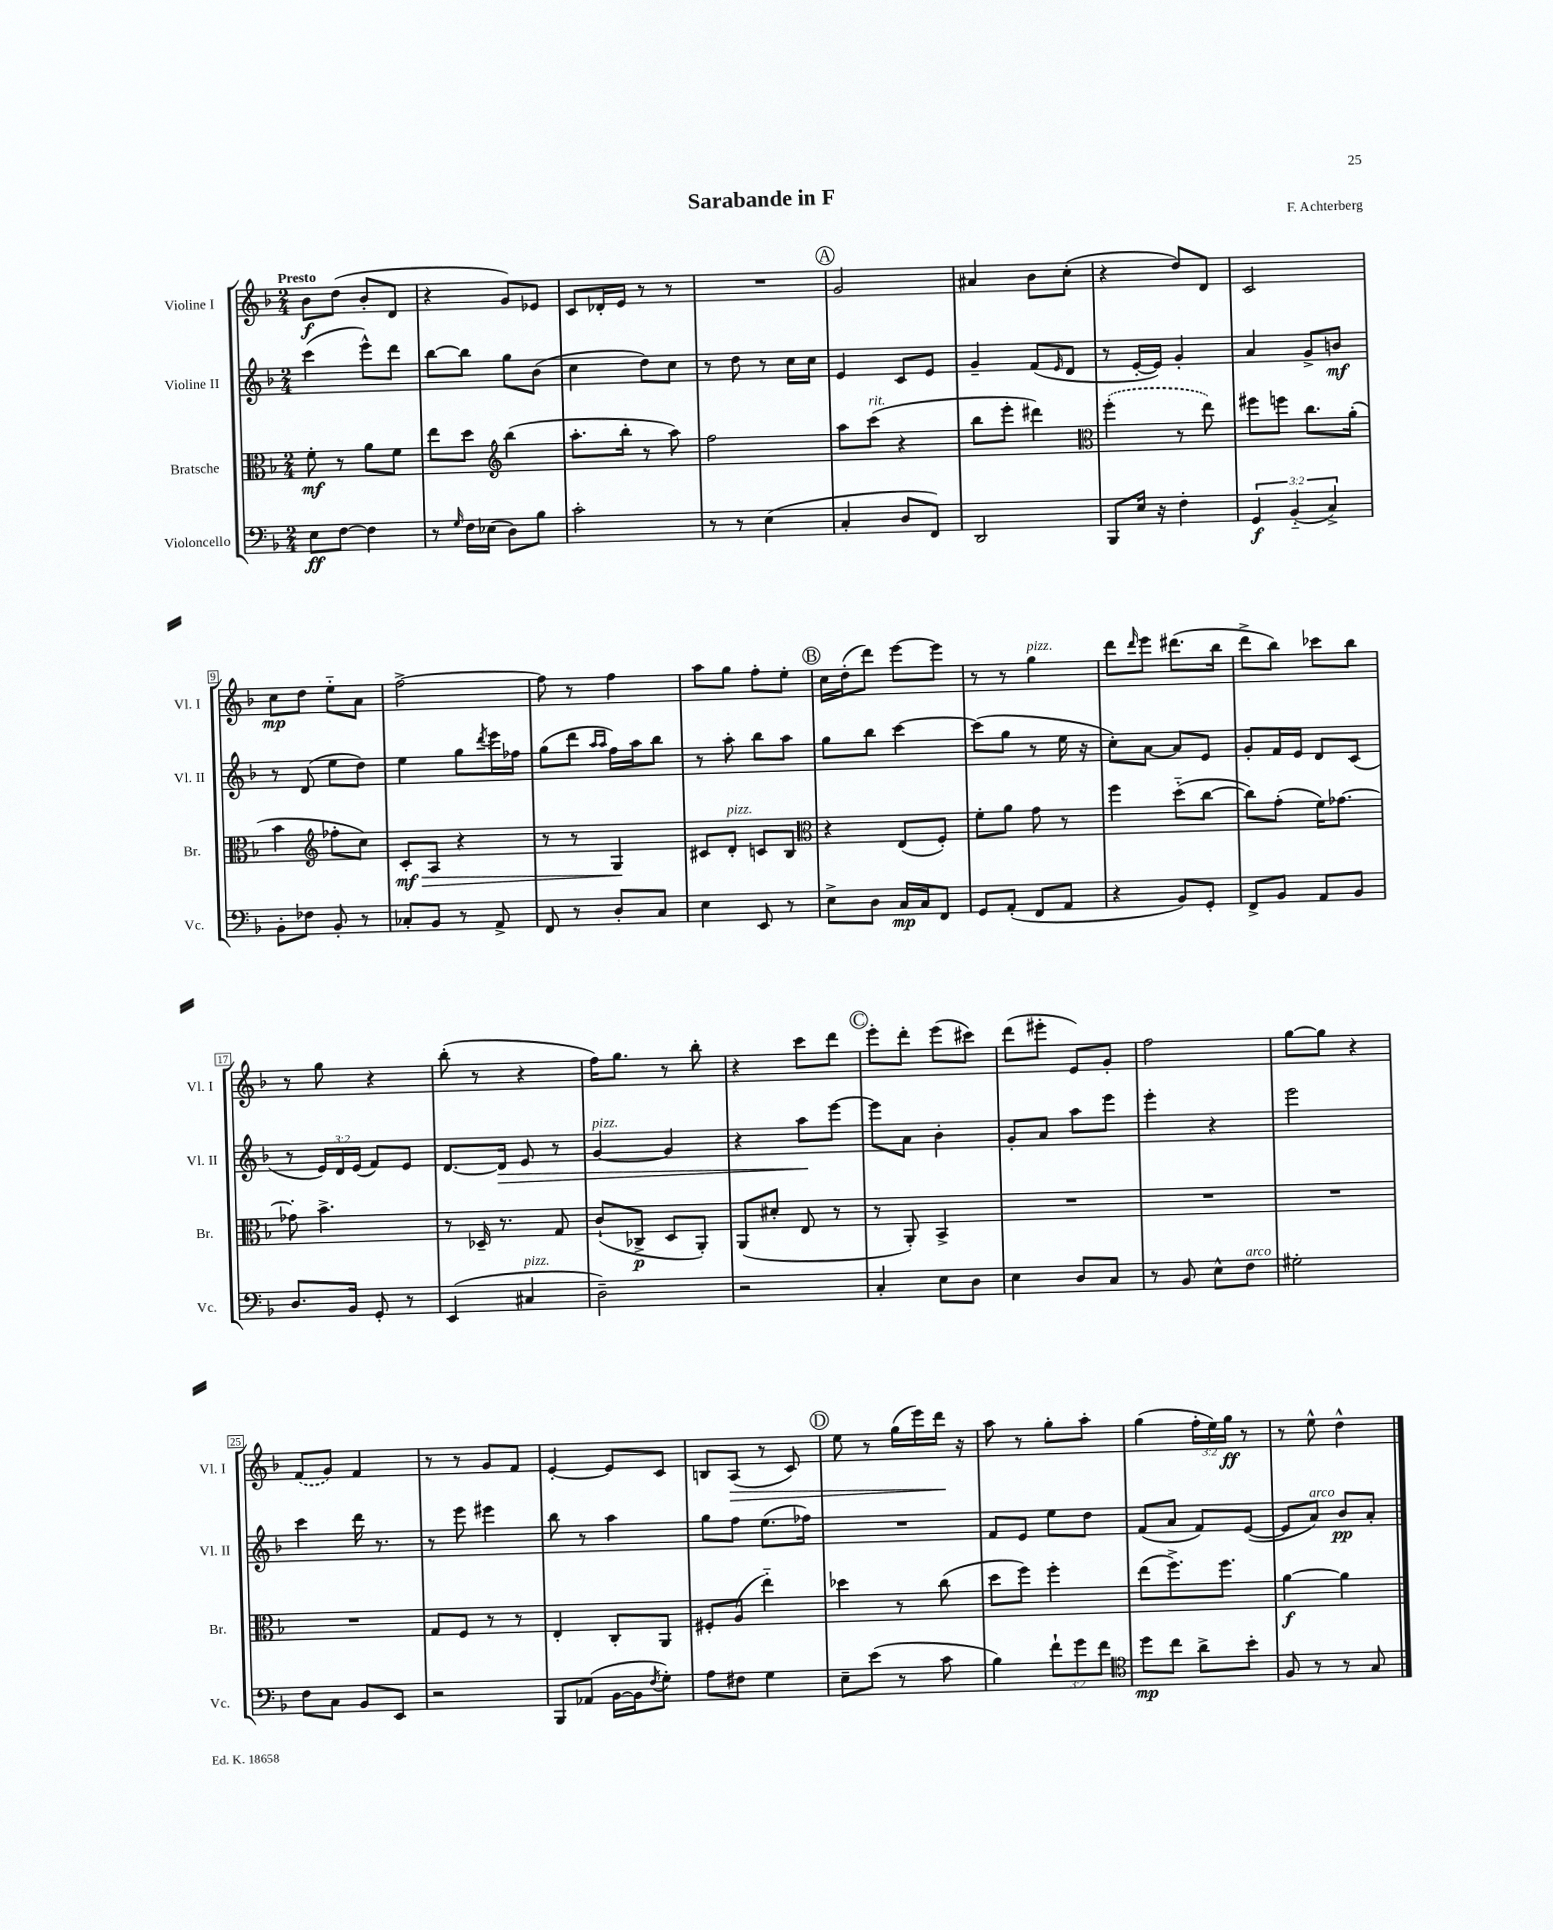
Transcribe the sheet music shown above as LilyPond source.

\header { title = "Sarabande in F" composer = "F. Achterberg" }
<<
\new StaffGroup <<
\new Staff = "s0" \with { instrumentName = "Violine I" shortInstrumentName = "Vl. I" } {
    \clef treble \key f \major \numericTimeSignature \time 2/4 \override Staff.TupletNumber.text = #tuplet-number::calc-fraction-text \tempo "Presto"
    bes'8\f d''8( bes'8-. d'8 |
    r4 g'8) ees'8 |
    c'8 des'16-. e'16 r8 r8 |
    R2 |
    \mark \markup { \circle "A" } g'2 |
    ais'4 bes'8 c''8-.( |
    r4 d''8) d'8 |
    c'2 |
    c''8\mp d''8 e''8-_ a'8 |
    f''2~-> |
    f''8 r8 f''4 |
    a''8 g''8 f''8-. e''8-. |
    \mark \markup { \circle "B" } c''16 d''16-.( d'''8) e'''8~ e'''8 |
    r8 r8 g''4^\markup { \italic "pizz." } |
    d'''8 \grace { d'''16 } e'''8 dis'''8.( bes''16 |
    d'''8-> bes''8) ces'''8 bes''8 |
    r8 g''8 r4 |
    bes''8-.( r8 r4 |
    f''16) g''8. r8 bes''8-. |
    r4 c'''8 d'''8 |
    \mark \markup { \circle "C" } e'''8-. d'''8-. e'''8( cis'''8) |
    d'''8( eis'''8-. e'8) g'8-. |
    f''2 |
    g''8~ g''8 r4 |
    \once \slurDashed f'8( g'8) f'4 |
    r8 r8 g'8 f'8 |
    e'4~-. e'8 c'8 |
    b8 a8\>( r8 c'8) |
    \mark \markup { \circle "D" } e''8 r8 g''16( e'''16) d'''16\! r16 |
    a''8 r8 g''8-. a''8-. |
    g''4( \tuplet 3/2 { f''16-. e''16) g''16\ff } r8 |
    r8 e''8-^ d''4-^ \bar "|." |
}
\new Staff = "s1" \with { instrumentName = "Violine II" shortInstrumentName = "Vl. II" } {
    \clef treble \key f \major \numericTimeSignature \time 2/4 \override Staff.TupletNumber.text = #tuplet-number::calc-fraction-text
    c'''4( e'''8-^) d'''8 |
    bes''8~ bes''8 g''8 bes'8( |
    c''4 d''8) c''8 |
    r8 d''8 r8 c''16 c''16 |
    \mark \markup { \circle "A" } e'4 c'8 e'8 |
    g'4-- f'8( \grace { e'16 } d'8 |
    r8 e'16~-. e'16) g'4-. |
    a'4 g'8-> b'8\mf |
    r8 d'8( e''8 d''8) |
    e''4 g''8 \acciaccatura { d'''8 } e'''16 fes''16 |
    g''8( d'''8 \grace { a''16 a''16 } f''16) a''16 bes''8 |
    r8 a''8-. bes''8 a''8 |
    \mark \markup { \circle "B" } g''8 bes''8 c'''4~ |
    c'''8( g''8 r8 e''16 r16 |
    c''8-.) a'8~ a'8 e'8 |
    g'8-. f'16 e'16 d'8 c'8( |
    r8 \tuplet 3/2 { e'16) d'16 e'16( } f'8) e'8 |
    d'8.~ d'16\> e'8 r8 |
    g'4~^\markup { \italic "pizz." } g'4 |
    r4 a''8\! e'''8~ |
    \mark \markup { \circle "C" } e'''8 a'8 bes'4-. |
    g'8-. a'8 a''8 e'''8 |
    e'''4-. r4 |
    e'''2 |
    c'''4 d'''16 r8. |
    r8 e'''8 eis'''4 |
    bes''8 r8 a''4 |
    g''8 f''8 e''8.( fes''16) |
    \mark \markup { \circle "D" } R2 |
    f'8 e'8 e''8 d''8 |
    f'8( a'8 f'8) e'8~( |
    e'8 a'8^\markup { \italic "arco" }) bes'8\pp a'8-. \bar "|." |
}
\new Staff = "s2" \with { instrumentName = "Bratsche" shortInstrumentName = "Br." } {
    \clef alto \key f \major \numericTimeSignature \time 2/4
    f'8-.\mf r8 a'8 f'8 |
    e''8 d''8 \clef treble bes''4( |
    a''8.-. bes''16-. r8 a''8) |
    f''2 |
    \mark \markup { \circle "A" } a''8 c'''8^\markup { \italic "rit." }( r4 |
    bes''8 e'''8-. dis'''4) |
    \clef alto \once \slurDashed f''4-.( r8 e''8) |
    fis''8 f''8 c''8. a'16-.( |
    bes'4 \clef treble fes''8-. c''8) |
    c'8-.\mf\> a8 r4 |
    r8 r8 g4\! |
    cis'8 d'8-.^\markup { \italic "pizz." } c'8 bes8 |
    \mark \markup { \circle "B" } \clef alto r4 e8( f8-.) |
    f'8-. a'8 g'8 r8 |
    f''4 d''8-_( c''8~ |
    c''8) g'8-.( f'16) ges'8.~ |
    ges'8-. bes'4.-> |
    r8 des16-- r8. g8 |
    c'8-!( ces8->\p d8 a,8-.) |
    a,8( dis'8-. e8 r8 |
    \mark \markup { \circle "C" } r8 a,8-.) bes,4-> |
    R2 |
    R2 |
    R2 |
    R2 |
    g8 f8 r8 r8 |
    e4-. c8-. a,8 |
    fis8-. a8( e''4-_) |
    \mark \markup { \circle "D" } des''4 r8 c''8( |
    d''8 f''8) f''4-. |
    e''8( f''8.->) f''8. |
    a'4~\f a'4 \bar "|." |
}
\new Staff = "s3" \with { instrumentName = "Violoncello" shortInstrumentName = "Vc." } {
    \clef bass \key f \major \numericTimeSignature \time 2/4 \override Staff.TupletNumber.text = #tuplet-number::calc-fraction-text
    e8\ff f8~ f4 |
    r8 \grace { g16 } f16 ees16( d8) bes8 |
    c'2-. |
    r8 r8 e4( |
    \mark \markup { \circle "A" } c4-. d8 f,8) |
    d,2 |
    bes,,8 e16 r16 f4-. |
    \tuplet 3/2 { g,4\f bes,4-_( c4->) } |
    bes,8-. fes8 bes,8-. r8 |
    ces8-. bes,8 r8 a,8-> |
    f,8 r8 d8-. c8 |
    e4 e,8 r8 |
    \mark \markup { \circle "B" } e8-> d8 c16\mp c16 f,8 |
    g,8 a,8-.( f,8 a,8 |
    r4 bes,8) g,8-. |
    f,8-> bes,8 a,8 bes,8 |
    d8. bes,16 g,8-. r8 |
    e,4( cis4^\markup { \italic "pizz." } |
    d2--) |
    r2 |
    \mark \markup { \circle "C" } c4-. e8 d8 |
    e4 d8 c8 |
    r8 bes,8 e8-^ f8^\markup { \italic "arco" } |
    gis2-. |
    f8 c8 bes,8 e,8 |
    r2 |
    bes,,8 aes,8( bes,16~ bes,16 \acciaccatura { f8 } g8-.) |
    a8 fis8 g4 |
    \mark \markup { \circle "D" } e8-- e'8( r8 c'8 |
    bes4) \tuplet 3/2 { f'8-! g'8 f'8 } |
    \clef tenor d''8\mp c''8 a'8-> bes'8-. |
    f8 r8 r8 g8 \bar "|." |
}
>>
>>
\layout { \context { \Score \override BarNumber.stencil = #(make-stencil-boxer 0.1 0.3 ly:text-interface::print) } }
